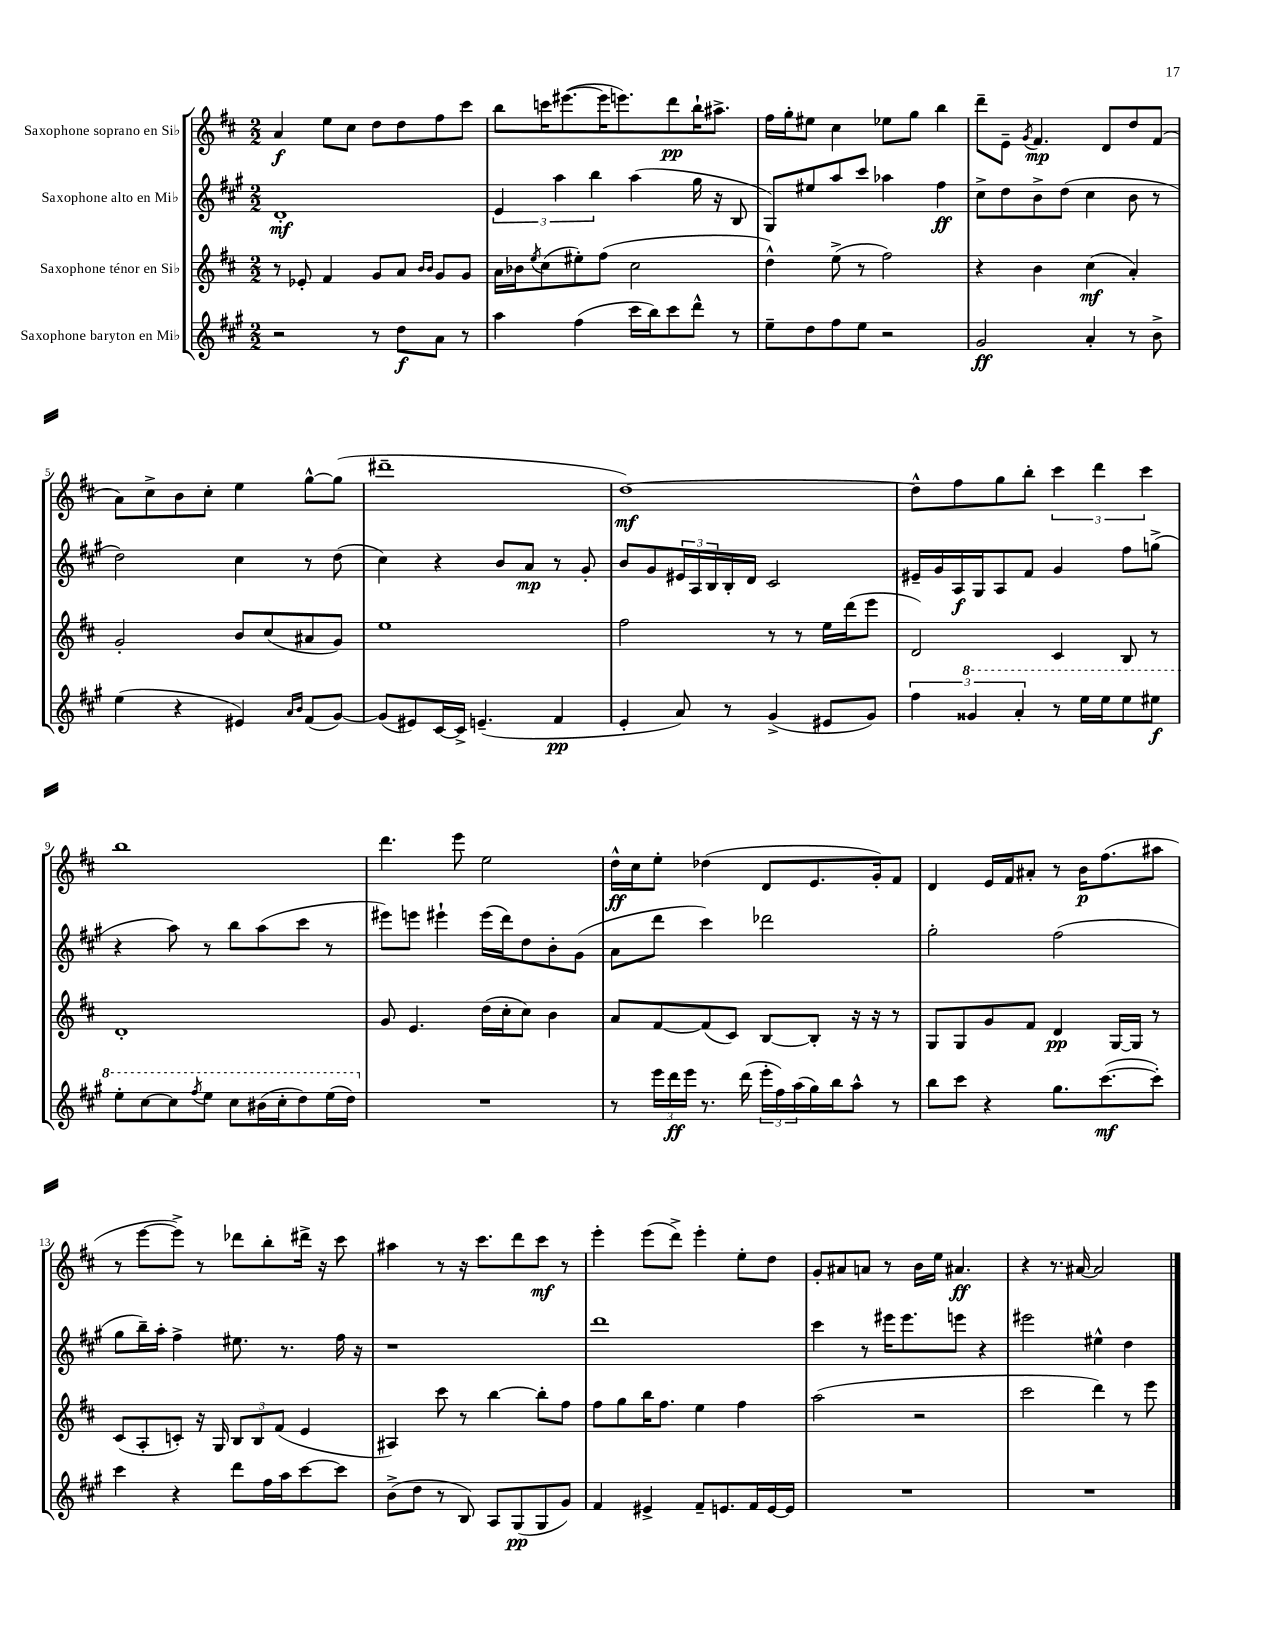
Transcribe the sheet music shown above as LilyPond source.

<<
\new StaffGroup <<
\new Staff = "s0" \with { instrumentName = "Saxophone soprano en Sib" } {
    \clef treble \key d \major \numericTimeSignature \time 2/2
    a'4\f e''8 cis''8 d''8 d''8 fis''8 cis'''8 |
    b''8 c'''16 eis'''8.~( eis'''16 e'''8.) d'''8\pp b''16-! ais''8.-> |
    fis''16 g''16-. eis''8 cis''4 ees''8 g''8 b''4 |
    d'''8-- e'8-- \acciaccatura { g'8 } fis'4.\mp d'8 d''8 fis'8( |
    a'8) cis''8-> b'8 cis''8-. e''4 g''8~-^ g''8( |
    dis'''1-- |
    d''1~\mf) |
    d''8-^ fis''8 g''8 b''8-. \tuplet 3/2 { cis'''4 d'''4 cis'''4 } |
    b''1 |
    d'''4. e'''8 e''2 |
    d''16-^\ff cis''16 e''8-. des''4( d'8 e'8. g'16-.) fis'8 |
    d'4 e'16 fis'16 ais'8-. r8 b'16\p fis''8.( ais''8 |
    r8 e'''8~ e'''8->) r8 des'''8 b''8-. dis'''16-> r16 cis'''8 |
    ais''4 r8 r16 cis'''8. d'''8 cis'''8\mf r8 |
    e'''4-. e'''8( d'''8->) e'''4-. e''8-. d''8 |
    g'8-. ais'8 a'8 r8 b'16 e''16 ais'4.\ff |
    r4 r8. ais'16~ ais'2 \bar "|." |
}
\new Staff = "s1" \with { instrumentName = "Saxophone alto en Mib" } {
    \clef treble \key a \major \numericTimeSignature \time 2/2
    d'1-.\mf |
    \tuplet 3/2 { e'4 a''4 b''4 } a''4( gis''16 r16 b8 |
    gis8) eis''8 a''8 cis'''8 aes''4 fis''4\ff |
    cis''8-> d''8 b'8-> d''8( cis''4 b'8 r8 |
    d''2) cis''4 r8 d''8( |
    cis''4) r4 b'8 a'8\mp r8 gis'8-. |
    b'8 gis'8 \tuplet 3/2 { eis'16 a16 b16 } b16-. d'16 cis'2 |
    eis'16-- gis'16 a16\f gis16 a8 fis'8 gis'4 fis''8 g''8->( |
    r4 a''8) r8 b''8 a''8( cis'''8 r8 |
    eis'''8) e'''8 eis'''4-! eis'''16( d'''16) d''8 b'8-. gis'8( |
    a'8 d'''8 cis'''4) des'''2 |
    gis''2-. fis''2( |
    gis''8 b''16--) a''16-. fis''4-> eis''8. r8. fis''16 r16 |
    r1 |
    d'''1 |
    cis'''4 r8 eis'''16 eis'''8. e'''8 r4 |
    eis'''2 eis''4-^ d''4 \bar "|." |
}
\new Staff = "s2" \with { instrumentName = "Saxophone ténor en Sib" } {
    \clef treble \key d \major \numericTimeSignature \time 2/2
    r8 ees'8-. fis'4 g'8 a'8 \grace { b'16 b'16 } g'8 g'8 |
    a'16 bes'16 \acciaccatura { e''8 } cis''8( eis''8-.) fis''8( cis''2 |
    d''4-^) e''8->( r8 fis''2) |
    r4 b'4 cis''4\mf( a'4-.) |
    g'2-. b'8 cis''8( ais'8 g'8) |
    e''1 |
    fis''2 r8 r8 e''16 d'''16( e'''8 |
    d'2) cis'4 b8 r8 |
    d'1-. |
    g'8 e'4. d''16( cis''16-. cis''8) b'4 |
    a'8 fis'8~ fis'8( cis'8) b8~ b8-. r16 r16 r8 |
    g8 g8 g'8 fis'8 d'4\pp g16~ g16 r8 |
    cis'8( a8-. c'8-.) r16 g16 \tuplet 3/2 { b8 b8 fis'8( } e'4 |
    ais4) cis'''8 r8 b''4~ b''8-. fis''8 |
    fis''8 g''8 b''16 fis''8. e''4 fis''4 |
    a''2( r2 |
    cis'''2 d'''4) r8 e'''8 \bar "|." |
}
\new Staff = "s3" \with { instrumentName = "Saxophone baryton en Mib" } {
    \clef treble \key a \major \numericTimeSignature \time 2/2
    r2 r8 d''8\f a'8 r8 |
    a''4 fis''4( cis'''16 b''16) cis'''8 d'''8-^ r8 |
    e''8-- d''8 fis''8 e''8 r2 |
    gis'2\ff a'4-. r8 b'8-> |
    e''4( r4 eis'4) \grace { a'16 b'16 } fis'8( gis'8~) |
    gis'8( eis'8) cis'16~ cis'16-> e'4.--( fis'4\pp |
    e'4-. a'8) r8 gis'4->( eis'8 gis'8) |
    \tuplet 3/2 { fis''4 \ottava #1 gisis''4 a''4-. } r8 e'''16 e'''16 e'''8 eis'''8\f |
    e'''8-. cis'''8~ cis'''8 \acciaccatura { fis'''8 } e'''8 cis'''8 bis''16( cis'''16-. d'''8) e'''16( d'''16) \ottava #0 |
    R1 |
    r8 \tuplet 3/2 { e'''16 d'''16\ff e'''16 } r8. d'''16( \tuplet 3/2 { e'''16-. fis''16) a''16( } gis''16) b''16 a''8-^ r8 |
    b''8 cis'''8 r4 gis''8. cis'''8.~\mf( cis'''8-.) |
    cis'''4 r4 d'''8 fis''16 a''16 cis'''8~ cis'''8 |
    b'8->( d''8 r8 b8) a8 gis8\pp( gis8 gis'8) |
    fis'4 eis'4-> fis'8-- e'8. fis'16 e'16~ e'16 |
    R1 |
    R1 \bar "|." |
}
>>
>>
